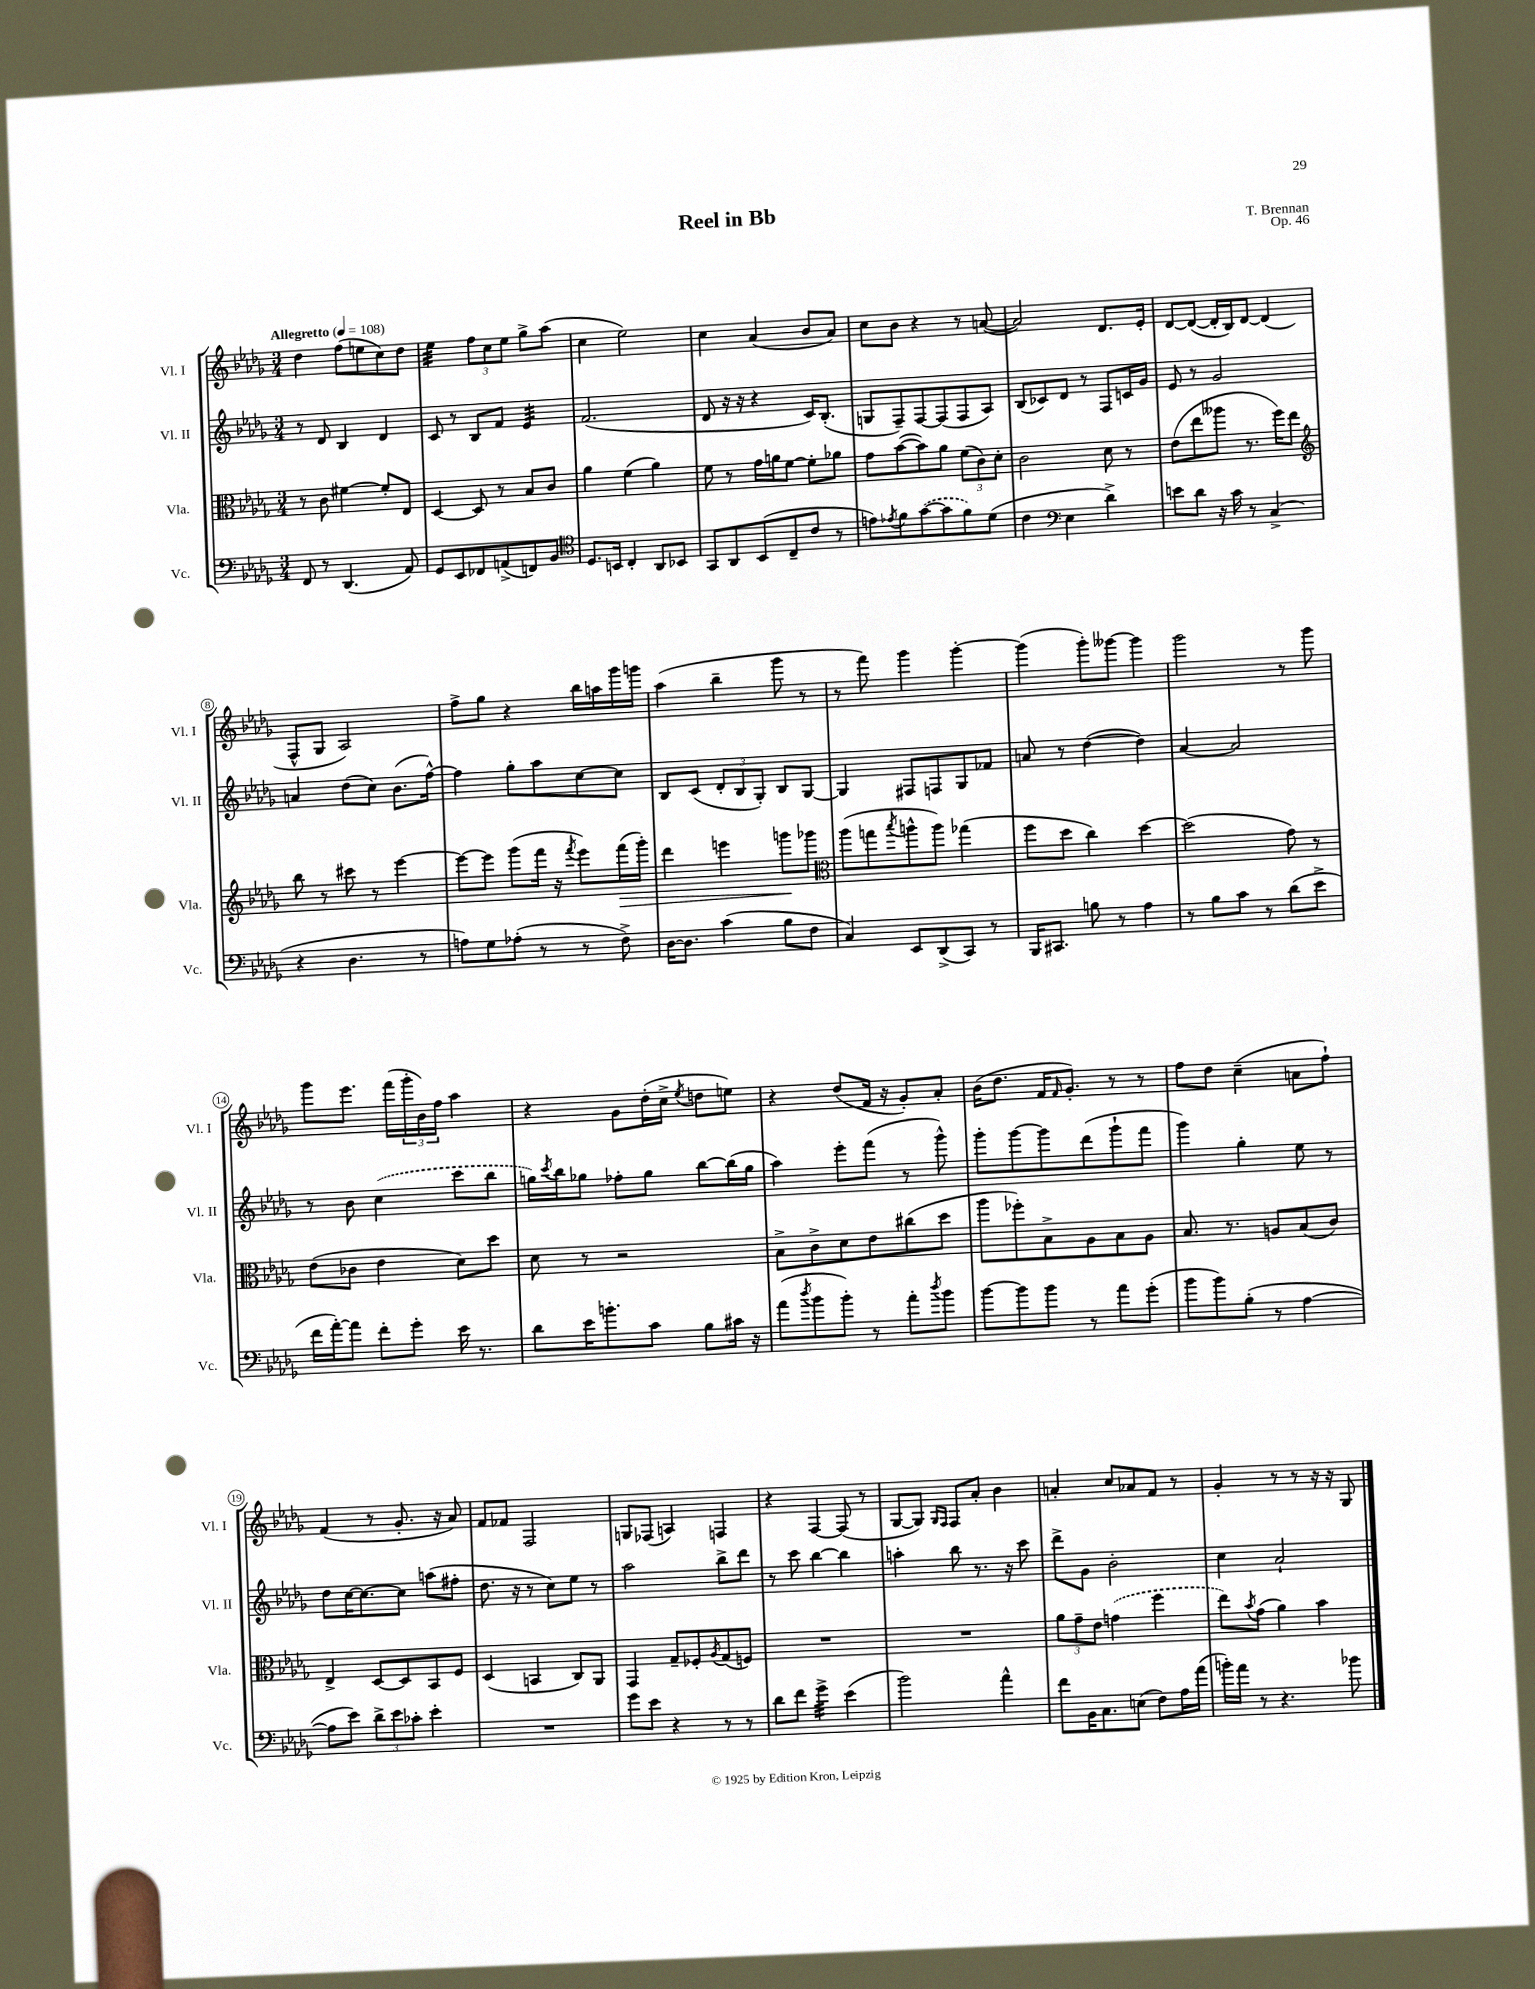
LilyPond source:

\header { title = "Reel in Bb" composer = "T. Brennan" opus = "Op. 46" }
<<
\new StaffGroup <<
\new Staff = "s0" \with { instrumentName = "Vl. I" shortInstrumentName = "Vl. I" } {
    \clef treble \key des \major \numericTimeSignature \time 3/4 \tempo "Allegretto" 4 = 108
    des''4 f''8( e''8 c''8) des''8 |
    ees''4:32 \tuplet 3/2 { f''8 c''8 ees''8 } ges''8-> aes''8( |
    c''4 ees''2) |
    c''4 aes'4( bes'8 aes'8) |
    c''8 bes'8 r4 r8 a'8~( |
    a'2) des'8. ees'16-. |
    des'8~ des'8~( des'16-. bes16) des'8~ des'4( |
    f8-^ ges8 aes2) |
    f''8-> ges''8 r4 bes''16 a''16 ges'''16 g'''16 |
    aes''4( bes''4-- ges'''8 r8 |
    r8 f'''8) ges'''4 ges'''4~-. |
    ges'''4( ges'''8-.) geses'''8~ geses'''4 |
    ges'''2 r8 ges'''8 |
    ges'''8 ees'''8. f'''16( \tuplet 3/2 { ges'''16-. bes'16) f''16 } aes''4 |
    r4 ges'8 des''16-.( c''16-> \acciaccatura { ees''8 } d''8 e''8) |
    r4 des''8( f'16 r16 ges'8-.) aes'8-. |
    bes'16( des''8. f'16 \grace { f'16 } ges'8.-.) r8 r8 |
    f''8 des''8 c''4--( a'8 f''8-!) |
    f'4( r8 ges'8.-. r16 aes'8) |
    f'8 fes'8 f2 |
    g8 fes8( a4) f4 |
    r4 f4~ f8( r8 |
    ges8~ ges8) \grace { ges16 f16 } f8 aes'8-. bes'4 |
    a'4-. c''8 aes'8 f'8 r8 |
    ges'4-. r8 r8 r16 r16 ges8 \bar "|." |
}
\new Staff = "s1" \with { instrumentName = "Vl. II" shortInstrumentName = "Vl. II" } {
    \clef treble \key des \major \numericTimeSignature \time 3/4
    r8 des'8 bes4 des'4 |
    c'8 r8 bes8 f'8 ees'4:32 |
    f'2.( |
    des'8 r16 r16 r4 c'16) bes8.-.( |
    g8 f8--) f8~ f8( f8 aes8) |
    bes8( ces'8) des'8 r8 f8 c'16 ges'16 |
    ees'8 r8 ges'2 |
    a'4 des''8( c''8) bes'8.( f''16~-^) |
    f''4 ges''8-. aes''8 c''8~ c''8 |
    bes8 c'8( \tuplet 3/2 { des'8-. bes8 ges8-.) } bes8 ges8~ |
    ges4 fis8 f8 ges8 fes'8 |
    a'8 r8 des''4~( des''4) |
    aes'4~ aes'2 |
    r8 bes'8 \once \slurDashed c''4( c'''8 bes''8 |
    g''16) \acciaccatura { c'''8 } bes''16 ges''8 fes''8-. ges''8 bes''8~ bes''16( ges''16 |
    aes''4) ees'''8-. f'''8( r8 ges'''8-^) |
    ges'''8-. ges'''8~ ges'''8 des'''8( ges'''8-! f'''8 |
    ges'''4) ges''4-. ees''8 r8 |
    des''8 c''16~ c''8.~ c''8 a''8( fis''8-. |
    des''8. r16 r8 c''8) ees''8 r8 |
    aes''2 bes''8-> des'''8 |
    r8 c'''8 bes''4~ bes''4 |
    a''4-. bes''8 r8. r16 c'''8 |
    des'''8-> ges'8 bes'2-. |
    c''4 aes'2-! \bar "|." |
}
\new Staff = "s2" \with { instrumentName = "Vla." shortInstrumentName = "Vla." } {
    \clef alto \key des \major \numericTimeSignature \time 3/4
    r8 c'8 fis'4~ fis'8-. ees8 |
    des4~ des8 r8 bes8 c'8 |
    aes'4 f'4( aes'4) |
    f'8 r8 ges'16 a'16 f'8~ f'8-. aes'8 |
    ges'8 bes'8~( bes'8) aes'8 \tuplet 3/2 { f'8( c'8) des'8-. } |
    c'2 des'8 r8 |
    ees'8( ees''8 aeses''8 r8. f''16) ees''8 |
    \clef treble bes''8 r8 cis'''8 r8 ees'''4~ |
    ees'''8~ ees'''8 ges'''8( f'''16 r16 \acciaccatura { f'''8 } ees'''8) f'''16\>( ges'''16-.) |
    des'''4 e'''4 g'''8\! ges'''8 |
    \clef alto aes''8( g''8 \acciaccatura { bes''8 } a''8-^ a''8) ges''4( |
    f''8 des''8 c''4) des''4~ |
    des''2( ges'8) r8 |
    ees'8( ces'8 ees'4 des'8) des''8 |
    des'8 r8 r2 |
    bes8-> c'8-> des'8 ees'8 cis''8( des''8 |
    aes''8 fes''8-.) bes8-> aes8 bes8 aes8 |
    bes8. r8. a8 bes8( c'8) |
    ees4-> des8~ des8 bes,8 f8 |
    des4( b,4 c8) aes,8 |
    ges,4 ges8-- fes8-. \acciaccatura { aes8 } ges8( f8) |
    R2. |
    R2. |
    \tuplet 3/2 { aes'8 ges'8-- ees'8 } \once \slurDashed g'4( f''4 |
    ees''8) \acciaccatura { bes'8 } ges'8( aes'4) bes'4 \bar "|." |
}
\new Staff = "s3" \with { instrumentName = "Vc." shortInstrumentName = "Vc." } {
    \clef bass \key des \major \numericTimeSignature \time 3/4
    f,8 r8 des,4.( aes,8) |
    ges,8 ees,8 fes,8 a,8->( f,8) bes,8 |
    \clef tenor des8. b,16 c4-. aes,8 bes,8 |
    ges,8 aes,8 bes,8( c8-- c'8 r8 |
    e'8) \acciaccatura { ees'8 } f'8 \once \slurDashed ges'8~( ges'8 f'8) des'8( |
    c'4 \clef bass ees4 des'4->) |
    e'8 des'8 r16 c'16 r8 c4->( |
    r4 des4. r8 |
    a8) ges8 aes8-.( r8 r8 f8->) |
    des16~ des8. c'4( bes8 f8 |
    c4) ees,8 des,8->( c,8) r8 |
    bes,,16 cis,8. b8 r8 aes4 |
    r8 bes8 c'8 r8 des'8( ees'8-> |
    f'16 aes'16~-.) aes'8 f'8-. ges'8-. ees'16 r8. |
    des'8 ees'16 b'8.-. c'8 bes8 cis'16 r16 |
    aes'8( \acciaccatura { des''8 } bes'8 bes'8-.) r8 aes'8-. \acciaccatura { des''8 } bes'8 |
    bes'8~ bes'8 bes'8 r8 aes'8 ges'8-.( |
    bes'8 bes'8) bes8-.( r8 aes4~ |
    aes8 ees'8) \tuplet 3/2 { des'8-> ees'8 ces'8-. } ees'4-. |
    R2. |
    ges'8 ees'8 r4 r8 r8 |
    des'8 f'8 ges'4:32-> ees'4( |
    bes'2) aes'4-^ |
    f'8 bes,16 c8. e8( f8) aes16 aes'16( |
    b'16-.) aes'16 r8 r4. bes'8 \bar "|." |
}
>>
>>
\layout { \context { \Score \override BarNumber.stencil = #(make-stencil-circler 0.1 0.3 ly:text-interface::print) } }
